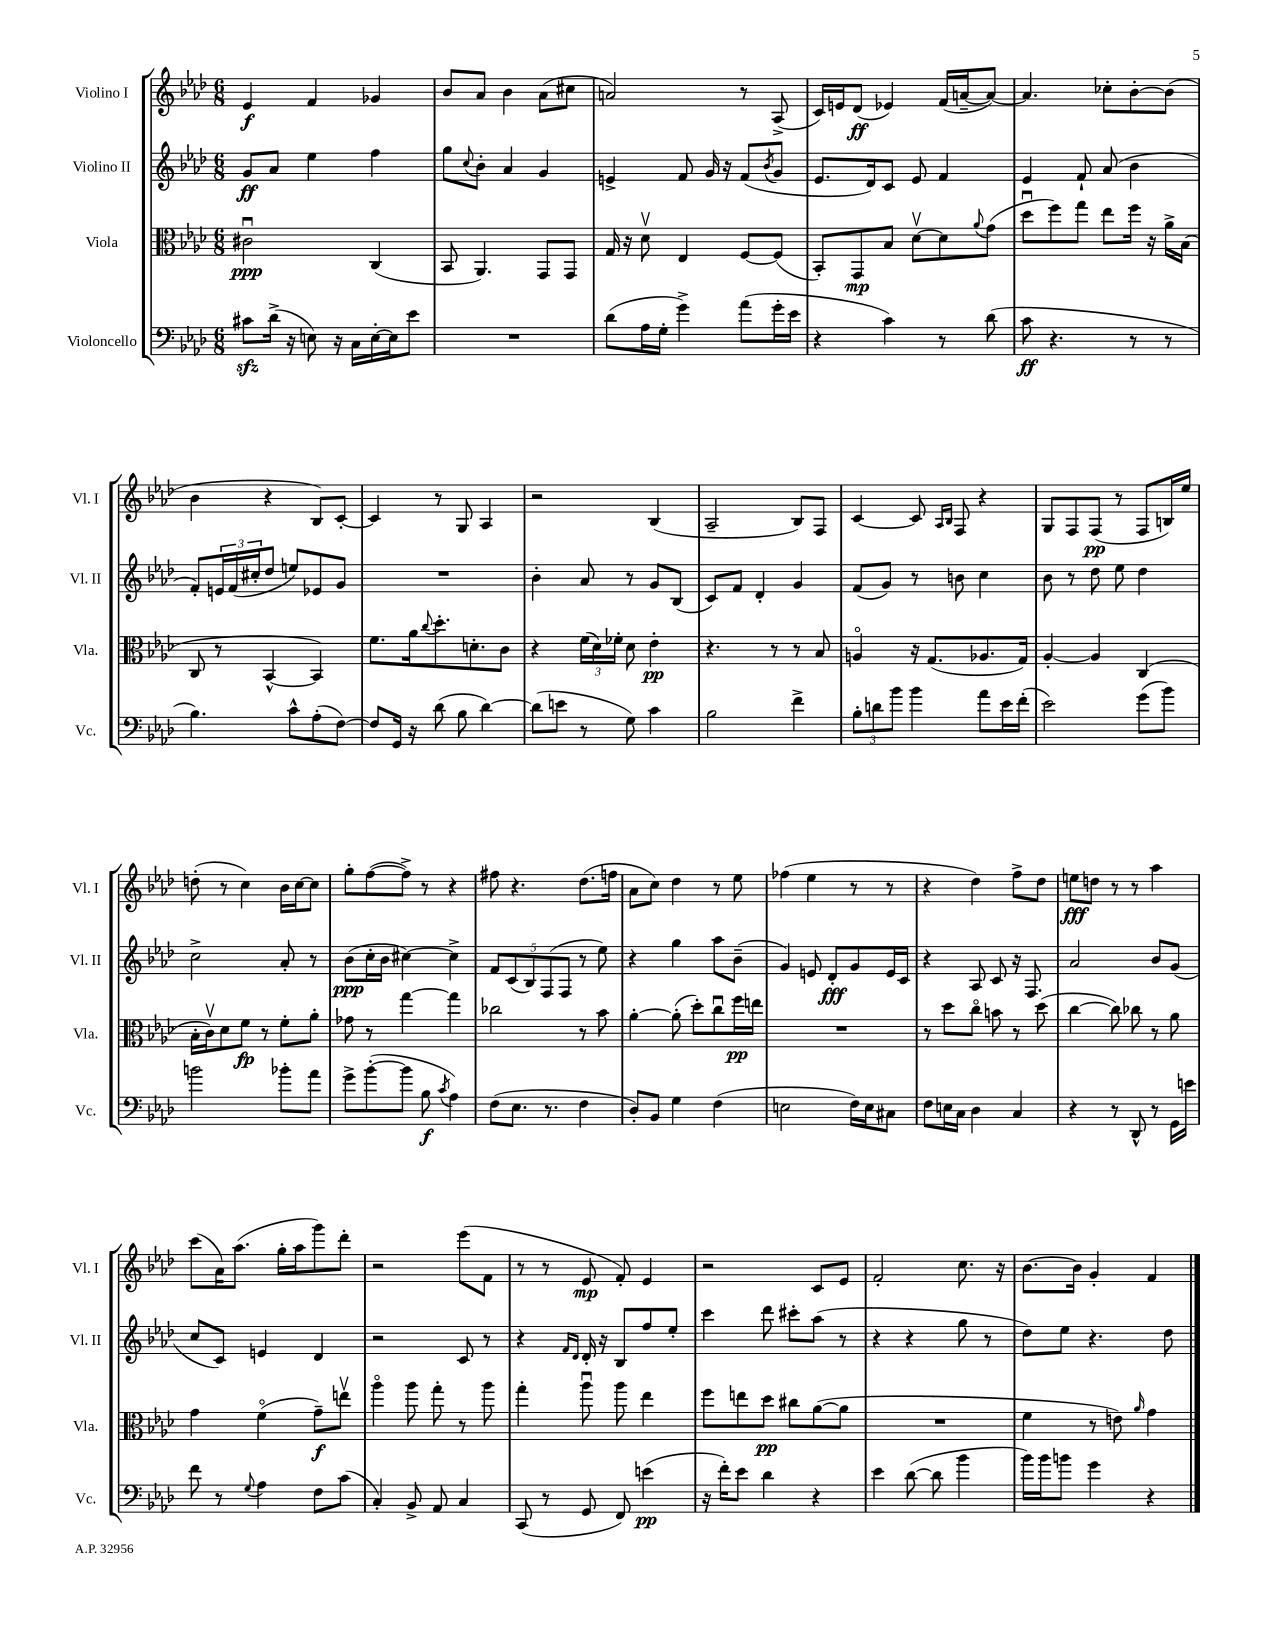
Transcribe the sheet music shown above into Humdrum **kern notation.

**kern	**dynam	**kern	**dynam	**kern	**dynam	**kern	**dynam
*part4	*part4	*part3	*part3	*part2	*part2	*part1	*part1
*staff4	*staff4	*staff3	*staff3	*staff2	*staff2	*staff1	*staff1
*I"Violoncello	*	*I"Viola	*	*I"Violino II	*	*I"Violino I	*
*I'Vc.	*	*I'Vla.	*	*I'Vl. II	*	*I'Vl. I	*
*clefF4	*	*clefC3	*	*clefG2	*	*clefG2	*
*k[b-e-a-d-]	*	*k[b-e-a-d-]	*	*k[b-e-a-d-]	*	*k[b-e-a-d-]	*
*M6/8	*	*M6/8	*	*M6/8	*	*M6/8	*
=1	=1	=1	=1	=1	=1	=1	=1
8c#Xzz\L	.	2c#Xu\	ppp	8g/L	ff	4e-/	f
(16d-^\Jk	.	.	.	8a-/J	.	.	.
16r	.	.	.	.	.	.	.
8En\)	.	.	.	4ee-\	.	4f/	.
16r	.	.	.	.	.	.	.
16C\LL	.	.	.	.	.	.	.
[16E'\	.	(4C/	.	4ff\	.	4g-X/	.
16E\J]	.	.	.	.	.	.	.
8e-\J	.	.	.	.	.	.	.
=2	=2	=2	=2	=2	=2	=2	=2
2.r	.	8BB-/	.	8gg\L	.	8b-/L	.
.	.	.	.	8qqcc/	.	.	.
.	.	4.AA-/)	.	8b-'\J	.	8a-/J	.
.	.	.	.	4a-/	.	4b-\	.
.	.	8GG/L	.	4g/	.	(8a-\L	.
.	.	8GG/J	.	.	.	8cc#X\J	.
=3	=3	=3	=3	=3	=3	=3	=3
(8d-\L	.	16G/	.	4en^/	.	2an/)	.
.	.	16r	.	.	.	.	.
16A-\L	.	8d-v\	.	.	.	.	.
16G'\JJ	.	.	.	.	.	.	.
4g^\)	.	4E-/	.	8f/	.	.	.
.	.	.	.	16g/	.	.	.
.	.	.	.	16r	.	.	.
(8a-\L	.	[8F/L	.	(8f/L	.	8r	.
.	.	.	.	8qb-/	.	.	.
16g'\L	.	(8F/J]	.	8g/J	.	(8A-^/	.
16e-\JJ	.	.	.	.	.	.	.
=4	=4	=4	=4	=4	=4	=4	=4
4r	.	8BB-'/L)	.	8.e-/L	.	16c/LL)	.
.	.	.	.	.	.	16en/J	.
.	.	8GG/	mp	.	.	(8d-/J	ff
.	.	.	.	16d-/k)	.	.	.
4c\)	.	8B-/J	.	8c/J	.	4e-X/)	.
.	.	[8d-v\L	.	8e-/	.	.	.
8r	.	8d-\]	.	4f/	.	(16f/LL	.
.	.	.	.	.	.	[16an~/J	.
.	.	8qqa-/	.	.	.	.	.
(8d-\	.	(8g\J	.	.	.	8a/J_)	.
=5	=5	=5	=5	=5	=5	=5	=5
8c\	ff	8dd-u\L	.	4e-/	.	4.a/]	.
4.r	.	8ff\)	.	.	.	.	.
.	.	8gg\J	.	8f`/	.	.	.
.	.	8ee-\L	.	(8a-/	.	8cc-X'\L	.
8r	.	16ff\Jk	.	4b-\	.	[8b-'\	.
.	.	16r	.	.	.	.	.
8r	.	16a-^\LL	.	.	.	(8b-\J]	.
.	.	(16B-\JJ	.	.	.	.	.
!!LO:LB:g=z
=6	=6	=6	=6	=6	=6	=6	=6
4.B-\)	.	8C/	.	8f'/L)	.	4b-\	.
.	.	8r	.	24en/L	.	.	.
.	.	.	.	(24f/	.	.	.
.	.	.	.	24cc#X'/J	.	.	.
.	.	[4BB-^^/	.	8dd-/J	.	4r	.
8c^^\L	.	.	.	8een/L)	.	.	.
(8A-'\	.	4BB-/])	.	8e-X/	.	8B-/L)	.
[8F\J)	.	.	.	8g/J	.	[8c'/J	.
=7	=7	=7	=7	=7	=7	=7	=7
8F/L]	.	8.f\L	.	2.r	.	4c/]	.
16GG/Jk	.	.	.	.	.	.	.
16r	.	16a-\k	.	.	.	.	.
.	.	8qqcc/	.	.	.	.	.
(8d-\	.	8.dd-'\	.	.	.	8r	.
8B-\	.	.	.	.	.	8G/	.
.	.	8.dn'\	.	.	.	.	.
[4d-\)	.	.	.	.	.	4A-/	.
.	.	8c\J	.	.	.	.	.
=8	=8	=8	=8	=8	=8	=8	=8
(8d-\L]	.	4r	.	4b-'\	.	2r	.
8en\J	.	.	.	.	.	.	.
8r	.	(24f\LL	.	8a-/	.	.	.
.	.	24d-\)	.	.	.	.	.
.	.	24f-X'\JJ	.	.	.	.	.
8G\)	.	8d-\	.	8r	.	.	.
4c\	.	4e-'\	pp	8g/L	.	(4B-/	.
.	.	.	.	(8B-/J	.	.	.
=9	=9	=9	=9	=9	=9	=9	=9
2B-\	.	4.r	.	8c/L)	.	2A-~/	.
.	.	.	.	8f/J	.	.	.
.	.	.	.	4d-'/	.	.	.
.	.	8r	.	.	.	.	.
4f^\	.	8r	.	4g/	.	8B-/L)	.
.	.	8B-/	.	.	.	8F/J	.
=10	=10	=10	=10	=10	=10	=10	=10
12B-'\L	.	4An/	.	(8f/L	.	[4c/	.
12dn\	.	.	.	.	.	.	.
.	.	.	.	8g/J)	.	.	.
12b-\J	.	.	.	.	.	.	.
4b-\	.	16r	.	8r	.	8c/]	.
.	.	(8.G/L	.	.	.	.	.
.	.	.	.	.	.	16qqA-/LL	.
.	.	.	.	.	.	16qqB-/JJ	.
.	.	.	.	8bn\	.	8F/	.
8a-\L	.	8.A-X/	.	4cc\	.	4r	.
16e-\L	.	.	.	.	.	.	.
(16f'\JJ	.	16G/Jk)	.	.	.	.	.
=11	=11	=11	=11	=11	=11	=11	=11
2e-\)	.	[4A-'/	.	8b-\	.	8G/L	.
.	.	.	.	8r	.	8F/	.
.	.	4A-/]	.	8dd-\	.	(8F/J	pp
.	.	.	.	8ee-\	.	8r	.
(8g\L	.	(4C/	.	4dd-\	.	8F/L	.
8b-\J)	.	.	.	.	.	16Bn/L)	.
.	.	.	.	.	.	16ee-/JJ	.
!!LO:LB:g=z
=12	=12	=12	=12	=12	=12	=12	=12
2bn\	.	16B-'\LL	.	2cc^\	.	(8ddn'\	.
.	.	16cv\J)	.	.	.	.	.
.	.	8d-\	.	.	.	8r	.
.	.	8f\J	fp	.	.	4cc\)	.
.	.	8r	.	.	.	.	.
8b-X'\L	.	8f'\L	.	8a-'/	.	16b-\LL	.
.	.	.	.	.	.	[16cc\J	.
8a-\J	.	8a-'\J	.	8r	.	8cc\J]	.
=13	=13	=13	=13	=13	=13	=13	=13
8g^\L	.	8g-X\	.	(8b-\L	ppp	8gg'\L	.
([8b-'\	.	8r	.	16cc'\L	.	([8ff\	.
.	.	.	.	16b-\JJ	.	.	.
8b-\J]	.	[4gg\	.	[4cc#X\)	.	8ff^\J])	.
8B-\	f	.	.	.	.	8r	.
8qc/	.	.	.	.	.	.	.
4A-\)	.	4gg\]	.	4cc#^\]	.	4r	.
=14	=14	=14	=14	=14	=14	=14	=14
(8F\L	.	2cc-X\	.	10f/L	.	8ff#X\	.
.	.	.	.	(10c/	.	.	.
8.E-\J	.	.	.	.	.	4.r	.
.	.	.	.	10B-/)	.	.	.
.	.	.	.	(10F/	.	.	.
8.r	.	.	.	.	.	.	.
.	.	.	.	10F/J	.	.	.
4F\	.	8r	.	8r	.	(8.dd-\L	.
.	.	8b-\	.	8ee-\)	.	.	.
.	.	.	.	.	.	16ffn\Jk	.
=15	=15	=15	=15	=15	=15	=15	=15
8D-'/L)	.	[4a-'\	.	4r	.	8a-\L	.
8BB-/J	.	.	.	.	.	8cc\J)	.
4G\	.	(8a-'\]	.	4gg\	.	4dd-\	.
.	.	8dd-'\L)	.	.	.	.	.
(4F\	.	8ccu\	.	8aa-\L	.	8r	.
.	.	16ff\L	pp	(8b-~\J	.	8ee-\	.
.	.	16een\JJ	.	.	.	.	.
=16	=16	=16	=16	=16	=16	=16	=16
2En\	.	2.r	.	4g/)	.	(4ff-X\	.
.	.	.	.	8en/	.	4ee-\	.
.	.	.	.	8d-'/L	fff	.	.
16F\LL)	.	.	.	8g/	.	8r	.
16E\J	.	.	.	.	.	.	.
8C#X\J	.	.	.	16e/L	.	8r	.
.	.	.	.	16c/JJ	.	.	.
=17	=17	=17	=17	=17	=17	=17	=17
8F\L	.	8r	.	4r	.	4r	.
16En\L	.	8dd-\L	.	.	.	.	.
16C\JJ	.	.	.	.	.	.	.
4D-\	.	8cc\J	.	8A-/	.	4dd-\)	.
.	.	8bn\	.	8c/	.	.	.
4C/	.	8r	.	16r	.	8ff^\L	.
.	.	.	.	8.F/	.	.	.
.	.	(8dd-\	.	.	.	8dd-\J	.
=18	=18	=18	=18	=18	=18	=18	=18
4r	.	[4cc\	.	2a-/	.	8een\L	fff
.	.	.	.	.	.	8ddn\J	.
8r	.	8cc\])	.	.	.	8r	.
8DD-^^/	.	8cc-X\	.	.	.	8r	.
8r	.	8r	.	8b-/L	.	4aa-\	.
16GG\LL	.	8a-\	.	(8g/J	.	.	.
16en\JJ	.	.	.	.	.	.	.
!!LO:LB:g=z
=19	=19	=19	=19	=19	=19	=19	=19
8f\	.	4g\	.	8cc/L	.	(8ccc\L	.
8r	.	.	.	8c/J)	.	16a-\K)	.
.	.	.	.	.	.	(8.aa-\J	.
8qqG/	.	.	.	.	.	.	.
4A-\	.	(4f\	.	4en/	.	.	.
.	.	.	.	.	.	16gg'\LL	.
.	.	.	.	.	.	16aa-\J	.
8F\L	.	8g~\L)	f	4d-/	.	8ggg\)	.
(8c\J	.	8eenv\J	.	.	.	8ddd-'\J	.
=20	=20	=20	=20	=20	=20	=20	=20
4C'/)	.	4aa-\	.	2r	.	2r	.
8BB-^/	.	8aa-\	.	.	.	.	.
8AA-/	.	8gg'\	.	.	.	.	.
4C/	.	8r	.	8c/	.	(8eee-\L	.
.	.	8aa-\	.	8r	.	8f\J	.
=21	=21	=21	=21	=21	=21	=21	=21
(8CC/	.	4gg'\	.	4r	.	8r	.
8r	.	.	.	.	.	8r	.
.	.	.	.	16qqf/LL	.	.	.
.	.	.	.	16qqd-/JJ	.	.	.
8GG/	.	8aa-u\	.	16d-'/	.	8e-/	mp
.	.	.	.	16r	.	.	.
8FF/)	.	8aa-\	.	8B-/L	.	8f'/)	.
(4en\	pp	4ee-\	.	8ff/	.	4e-/	.
.	.	.	.	8ee-'/J	.	.	.
=22	=22	=22	=22	=22	=22	=22	=22
16r	.	8ff\L	.	4ccc\	.	2r	.
16f'\KL)	.	.	.	.	.	.	.
8e-\J	.	8een\	.	.	.	.	.
4d-\	.	8dd-\J	pp	8ddd-\	.	.	.
.	.	8cc#X\L	.	8ccc#X'\L	.	.	.
4r	.	([8a-\	.	(8aa-\J	.	8c/L	.
.	.	8a-\J]	.	8r	.	8e-/J	.
=23	=23	=23	=23	=23	=23	=23	=23
4e-\	.	2.r	.	4r	.	2f'/	.
([8d-\	.	.	.	4r	.	.	.
8d-\]	.	.	.	.	.	.	.
4b-\	.	.	.	8gg\	.	8.cc\	.
.	.	.	.	8r	.	.	.
.	.	.	.	.	.	16r	.
=24	=24	=24	=24	=24	=24	=24	=24
16b-\LL)	.	4f\	.	8dd-\L)	.	[8.b-\L	.
16b-\J	.	.	.	.	.	.	.
8bn\J	.	.	.	8ee-\J	.	.	.
.	.	.	.	.	.	16b-\Jk]	.
4g\	.	8r	.	4.r	.	4g'/	.
.	.	8en\)	.	.	.	.	.
.	.	16qqa-/	.	.	.	.	.
4r	.	4g\	.	.	.	4f/	.
.	.	.	.	8dd-\	.	.	.
==	==	==	==	==	==	==	==
*-	*-	*-	*-	*-	*-	*-	*-
